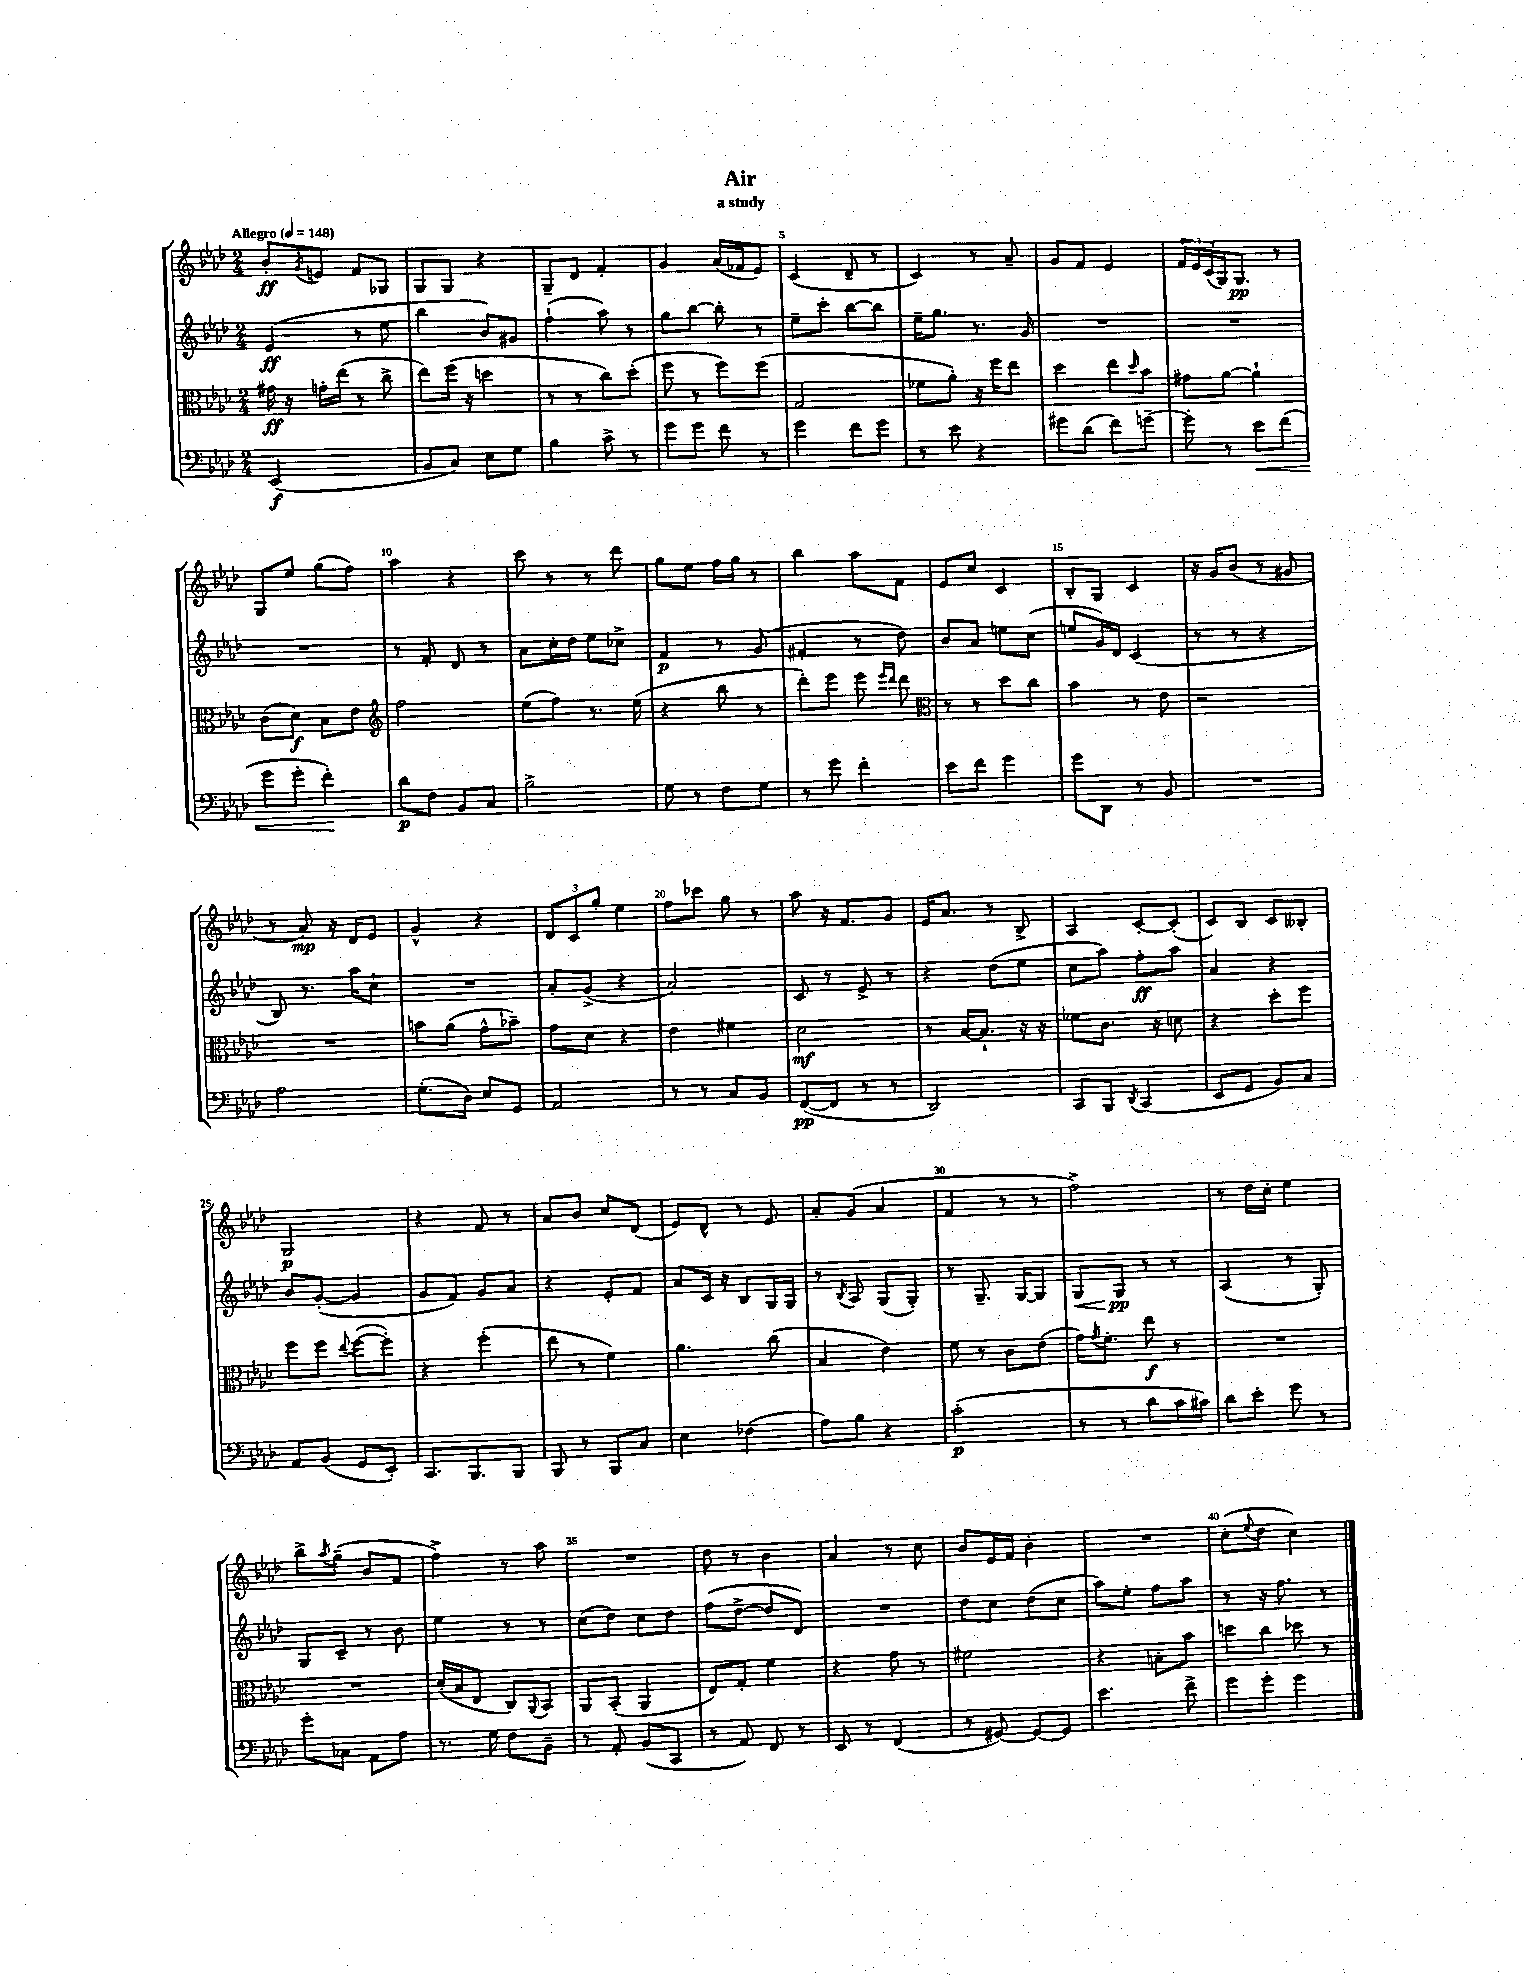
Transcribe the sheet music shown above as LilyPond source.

\header { title = "Air" subtitle = "a study" }
<<
\new StaffGroup <<
\new Staff = "s0" {
    \clef treble \key aes \major \numericTimeSignature \time 2/4 \tempo "Allegro" 4 = 148
    bes'8-.\ff \acciaccatura { g'8 } e'8 f'8 ges8 |
    g8 g8 r4 |
    g8-- des'8 f'4-. |
    g'4 aes'16( fes'16 ees'8) |
    c'4( des'8-- r8 |
    c'4) r8 aes'8-- |
    g'8 f'8 ees'4 |
    \tuplet 3/2 { f'16 ees'16 c'16( } g16) g8.\pp r8 |
    g8 ees''8 g''8( f''8) |
    aes''4 r4 |
    c'''8 r8 r8 des'''8 |
    g''8 ees''8 f''16 g''16 r8 |
    bes''4 aes''8 f'8 |
    ees'8 c''8 c'4 |
    bes8-. g8 c'4 |
    r16 g'16 bes'8( r8 gis'8 |
    r8 aes'8\mp) r16 des'16 ees'8 |
    g'4-^ r4 |
    \tuplet 3/2 { des'8 c'8 g''8-. } ees''4 |
    f''8 ces'''8 g''8 r8 |
    aes''8 r16 f'8. g'8 |
    ees'16 aes'8. r8 bes8-> |
    aes4 c'8~-. c'8-.( |
    c'8) bes8 c'8 beses8-. |
    g2\p |
    r4 f'8 r8 |
    aes'8 bes'8 c''8 des'8( |
    ees'8) des'8-^ r8 ees'8 |
    aes'8-. g'8( aes'4 |
    f'4 r8 r8 |
    f''2->) |
    r8 des''16 c''16-. ees''4 |
    bes''8-> \acciaccatura { aes''8 } g''8--( bes'8 f'8 |
    f''4->) r8 aes''8 |
    R2 |
    des''8 r8 bes'4 |
    aes'4 r8 c''8 |
    bes'8 ees'16 f'16 bes'4-. |
    R2 |
    c''8-.( \appoggiatura { ees''8 } des''8 c''4) \bar "|." |
}
\new Staff = "s1" {
    \clef treble \key aes \major \numericTimeSignature \time 2/4
    ees'4\ff( r8 ees''8 |
    bes''4 bes'8) gis'8 |
    f''4-!( aes''8) r8 |
    g''8 bes''8~ bes''8-. r8 |
    ees''8-- c'''8-. bes''8~ bes''8 |
    ees''16-- g''8. r8. g'16 |
    R2 |
    R2 |
    R2 |
    r8 f'8-. des'8 r8 |
    aes'8 c''16-. des''16 ees''8 ces''8-> |
    f'4\p r8 g'8( |
    fis'4-. r8 des''8) |
    bes'8 aes'8 e''8 c''8( |
    e''8 g'16) des'16 c'4( |
    r8 r8 r4 |
    bes8) r8. aes''16 c''8-! |
    R2 |
    aes'8-. g'8->( r4 |
    aes'2) |
    c'8 r8 ees'8-> r8 |
    r4 des''8( ees''8 |
    c''8 aes''8) f''8-.\ff aes''8 |
    aes'4 r4 |
    bes'8 g'8~-.( g'4 |
    g'8 f'8) g'8 aes'8 |
    r4 ees'8-. f'8 |
    aes'8 c'16 r16 bes8 g16 g16 |
    r8 \acciaccatura { bes8 } aes8 g8( g8-.) |
    r8 g8.-- g16~ g8 |
    g8\< g8\pp\! r8 r8 |
    aes4( r8 g8-.) |
    g8 c'8-- r8 bes'8 |
    ees''4 r8 r8 |
    c''8( des''8) c''8 des''8 |
    f''8( des''8~-> des''8 des'8) |
    R2 |
    des''8 c''8 des''8( c''8 |
    aes''8) ees''8-. f''8 aes''8 |
    r8 r16 f''8. r8 \bar "|." |
}
\new Staff = "s2" {
    \clef alto \key aes \major \numericTimeSignature \time 2/4
    gis'16\ff r16 g'16-. ees''16( r8 c''8-> |
    ees''8) f''16( r16 d''4 |
    r8 r8 c''8) des''8-.( |
    f''8 r8 f''8) f''8( |
    g2 |
    fes'8 aes'8-.) r16 f''16 ees''8 |
    des''4 ees''8 \grace { des''16 } bes'8 |
    gis'8 aes'8~ aes'4-! |
    c'8( des'8\f) bes8 ees'8 |
    \clef treble f''2 |
    ees''8( f''8) r8. ees''16( |
    r4 bes''8 r8 |
    des'''8-.) ees'''8 ees'''8 \grace { ees'''16 des'''16 } des'''8 |
    \clef alto r8 r8 des''8 c''8 |
    bes'4 r8 ees'8 |
    r2 |
    R2 |
    b'8 aes'8( g'8-^ bes'8--) |
    g'8 des'8 r4 |
    ees'4 fis'4 |
    des'2\mf |
    r8 bes16~ bes8.-! r16 r16 |
    fes'8 c'8. r16 d'8 |
    r4 des''8-. f''8 |
    f''8 f''8 \appoggiatura { ees''8 } f''8~( f''8-.) |
    r4 f''4-.( |
    ees''8 r8 f'4) |
    aes'4. c''8( |
    bes4 ees'4) |
    f'8 r8 c'8 ees'8( |
    g'16) \acciaccatura { g'8 } f'8.-. ees''8\f r8 |
    R2 |
    R2 |
    des'16-.( bes16 ees8 c8) \appoggiatura { aes,8 } bes,8 |
    aes,8 bes,8-.( aes,4 |
    ees8) g8-. f'4 |
    r4 g'8 r8 |
    fis'2 |
    r4 b8-. bes'8 |
    d''8 c''8 des''8 r8 \bar "|." |
}
\new Staff = "s3" {
    \clef bass \key aes \major \numericTimeSignature \time 2/4
    ees,2\f( |
    bes,8 c8) ees8 g8 |
    bes4 c'8-> r8 |
    g'8 g'8 f'8 r8 |
    g'4 f'8 g'8 |
    r8 ees'8 r4 |
    gis'8 des'8( f'8) g'8~-- |
    g'8-. r8 ees'8\< f'8( |
    g'8 g'8-. f'4-.\!) |
    des'8\p f8 bes,8 c8 |
    bes2-> |
    g8 r8 f8 g8 |
    r8 g'8 f'4-. |
    ees'8 f'8 g'4 |
    g'8 des,8 r8 bes,8 |
    R2 |
    aes2 |
    g8.-.( des16) ees8 g,8 |
    aes,2 |
    r8 r8 c8 bes,8 |
    f,8~\pp( f,8 r8 r8 |
    des,2) |
    c,8 bes,,8 \acciaccatura { des,8 } c,4( |
    ees,8 g,8 bes,8) c8 |
    aes,8 bes,8( g,8 ees,8-.) |
    c,8. bes,,8. bes,,8 |
    bes,,8 r8 bes,,8 c8 |
    ees4 fes4( |
    aes8) bes8 r4 |
    c'2-.\p( |
    r8 r8 des'8 c'16 cis'16) |
    des'8 ees'8-. g'8 r8 |
    g'8-. ces8 aes,8 aes8 |
    r8. g16 f8 bes,8-- |
    r8 aes,8-. bes,8( c,8 |
    r8 aes,8) f,8 r8 |
    ees,8 r8 f,4( |
    r8 gis,8~) gis,8~ gis,8 |
    ees'4. f'8-> |
    g'8 g'8-. g'4 \bar "|." |
}
>>
>>
\layout { \context { \Score \override BarNumber.break-visibility = ##(#f #t #t) barNumberVisibility = #(every-nth-bar-number-visible 5) } }
